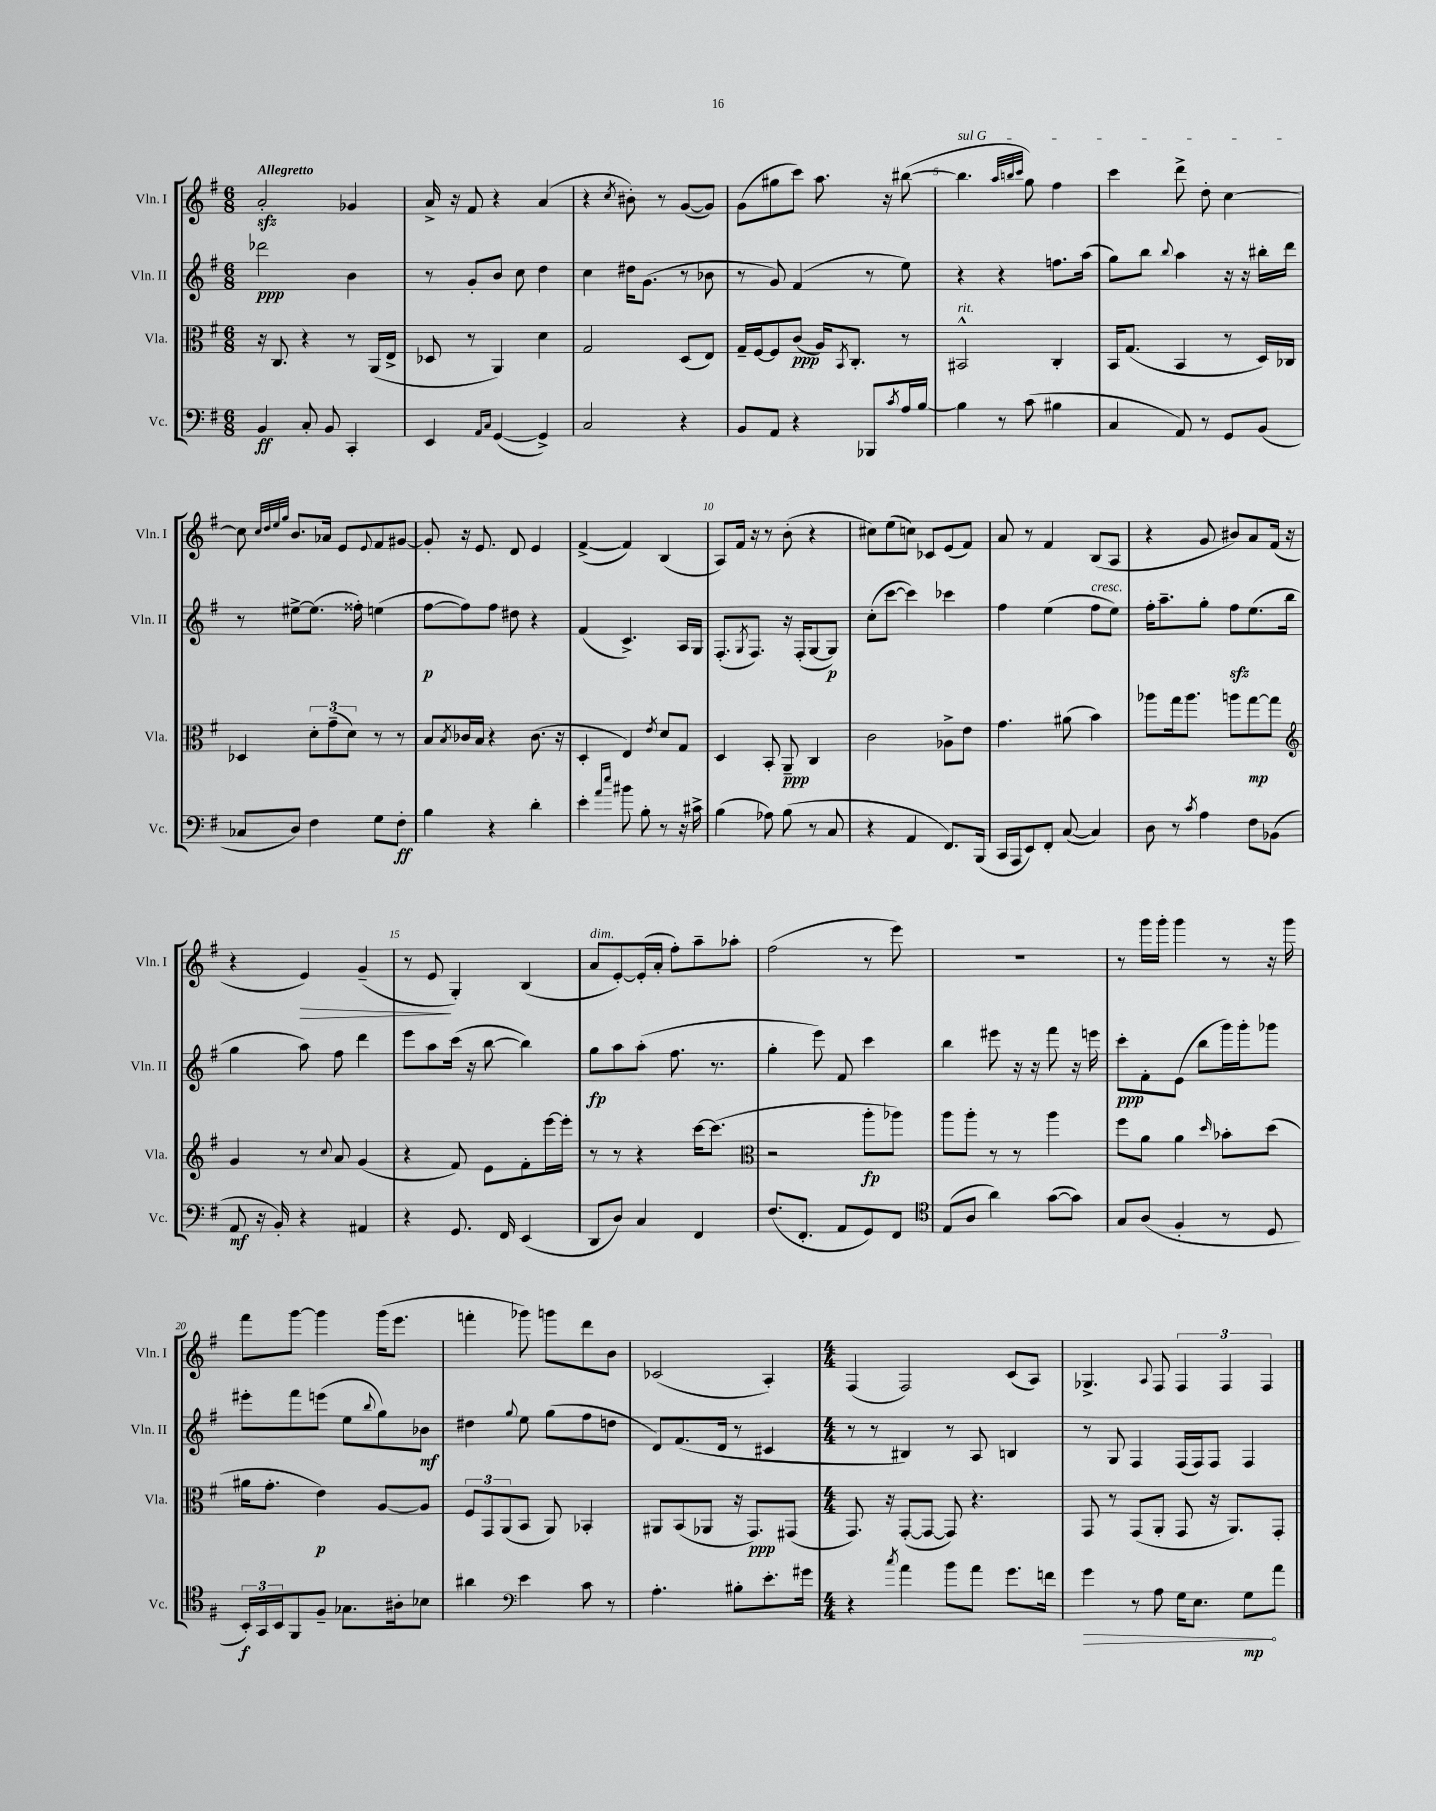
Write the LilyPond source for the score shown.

<<
\new StaffGroup <<
\new Staff = "s0" \with { instrumentName = "Vln. I" shortInstrumentName = "Vln. I" } {
    \clef treble \key g \major \numericTimeSignature \time 6/8 \tempo "Allegretto"
    a'2-.\sfz ges'4 |
    a'16-> r16 fis'8 r4 a'4( |
    r4 \acciaccatura { c''8 } bis'8-.) r8 g'8~( g'8) |
    g'8( gis''8 c'''8) a''8. r16 bis''8~( |
    \once \override TextSpanner.bound-details.left.text = \markup { \italic "sul G" } bis''4.\startTextSpan \grace { a''32 b''32 c'''32 } g''8) fis''4 |
    c'''4 d'''8-> d''8-. c''4~\stopTextSpan |
    c''8 \grace { c''32 d''32 e''32 g''32 } b'8. aes'16 e'8 \appoggiatura { e'8 } fis'8 gis'8~ |
    gis'8-. r16 e'8. d'8 e'4 |
    fis'4~->( fis'4) b4( |
    a8) fis'16 r16 r8 b'8-.( r4 |
    cis''8) e''8( c''8) ces'8 e'8( fis'8) |
    a'8 r8 fis'4 b8( a8 |
    r4 g'8 bis'8) a'8 fis'16( r16 |
    r4 e'4\>) g'4--( |
    r8 e'8\! g4-.) b4( |
    a'8^\markup { \italic "dim." } e'8~-.) e'16-.( a'16-. fis''8-.) a''8-- aes''8-. |
    fis''2( r8 e'''8) |
    r2. |
    r8 g'''16 g'''16-. g'''4 r8 r16 g'''16 |
    fis'''8 g'''8~ g'''4 g'''16( e'''8. |
    f'''4-. ges'''8) g'''8 d'''8 b'8 |
    ces'2( a4-.) |
    \numericTimeSignature \time 4/4 fis4( fis2) c'8( a8) |
    ges4.-> \appoggiatura { a8 } fis8 \tuplet 3/2 { fis4 fis4 fis4 } \bar "|." |
}
\new Staff = "s1" \with { instrumentName = "Vln. II" shortInstrumentName = "Vln. II" } {
    \clef treble \key g \major \numericTimeSignature \time 6/8
    des'''2\ppp b'4 |
    r8 g'8-. b'8 c''8 d''4 |
    c''4 dis''16 g'8.( r8 bes'8 |
    r8 g'8) fis'4( r8 e''8) |
    r4 r4 f''8. a''16( |
    g''8) b''8 \appoggiatura { b''8 } a''4 r16 r16 bis''16-. d'''16 |
    r8 eis''8~-> eis''8.( fisis''16-.) e''4( |
    fis''8~\p fis''8) fis''8 dis''8 r4 |
    fis'4( c'4.->) a16 g16 |
    fis8.-.( \acciaccatura { g8 } fis8.) r16 fis16-.( g8~ g8\p) |
    c''8-.( c'''8~ c'''4) ces'''4 |
    fis''4 e''4( fis''8^\markup { \italic "cresc." } e''8) |
    fis''16-. a''8.-- g''8-. fis''8\sfz e''8.( b''16 |
    g''4 a''8) fis''8 d'''4 |
    e'''8 a''8 c'''16( r16 b''8~ b''4) |
    g''8\fp a''8 a''8-.( fis''8. r8. |
    g''4-. e'''8) fis'8 c'''4 |
    b''4 eis'''8 r16 r16 fis'''8 r16 e'''16 |
    c'''8-.\ppp fis'8-. e'8( b''8 g'''16) g'''16-. ges'''8 |
    eis'''8-. fis'''8 e'''8( e''8 \appoggiatura { b''8 } g''8) bes'8\mf |
    dis''4 \appoggiatura { g''8 } e''8 g''8( fis''8 d''8 |
    d'8) fis'8.( d'16 r8 cis'4 |
    \numericTimeSignature \time 4/4 r8 r8 bis4) r8 a8 b4 |
    r8 g8 fis4 fis16( fis16) fis8 fis4 \bar "|." |
}
\new Staff = "s2" \with { instrumentName = "Vla." shortInstrumentName = "Vla." } {
    \clef alto \key g \major \numericTimeSignature \time 6/8
    r16 c8. r4 r8 a,16( e16-> |
    des8 r8 a,4) d'4 |
    g2 d8( e8) |
    g16-- fis16~ fis8 c'8\ppp( a16) \acciaccatura { b,8 } c8.-. r8 |
    bis,2-^^\markup { \italic "rit." } c4-. |
    b,16 g8.( b,4 r8 d16) ces16 |
    des4 \tuplet 3/2 { d'8-. g'8--( d'8) } r8 r8 |
    b8 \acciaccatura { b8 } ces'16 b16 r4 ces'8.( r16 |
    d4-. e4) \acciaccatura { e'8 } d'8 g8 |
    d4 b,8-. a,8--\ppp c4 |
    c'2 aes8-> e'8 |
    g'4. ais'8( b'4) |
    aes''8 g''16 aes''8. a''8 g''8~\mp g''8 |
    \clef treble g'4 r8 \appoggiatura { c''8 } a'8 g'4( |
    r4 fis'8) e'8 fis'8-. e'''16~ e'''16-. |
    r8 r8 r4 c'''16~ c'''8.( |
    \clef alto r2 a''8-.\fp aes''8) |
    a''8 a''8-. r8 r8 a''4 |
    fis''8 a'8 a'4 \grace { d''16 } bes'8-. d''8( |
    ais'16 g'8.-. e'4\p) a8~ a8 |
    \tuplet 3/2 { fis8 g,8 a,8( } b,8 a,8) bes,4-. |
    ais,8 b,8( aes,8 r16 g,8.\ppp) gis,8( |
    \numericTimeSignature \time 4/4 g,8.) r16 g,8~-.( g,8~ g,8) r4. |
    g,8 r8 g,8( a,8-. g,8 r16 a,8.) g,8-. \bar "|." |
}
\new Staff = "s3" \with { instrumentName = "Vc." shortInstrumentName = "Vc." } {
    \clef bass \key g \major \numericTimeSignature \time 6/8
    b,4\ff c8-. b,8 c,4-. |
    e,4 \grace { a,16 c16 } g,4~( g,4->) |
    c2 r4 |
    b,8 a,8 r4 bes,,8 \acciaccatura { c'8 } a16 b16~ |
    b4 r8 c'8( bis4 |
    c4 a,8) r8 g,8 b,8( |
    ces8 d8) fis4 g8 fis8-.\ff |
    b4 r4 d'4-. |
    e'4-. \grace { a'16 e''16 } bis'8 b8-. r8 r16 cis'16-> |
    b4( aes8) b8( r8 c8 |
    r4 a,4 fis,8.) b,,16( |
    c,16 a,,16 e,8) fis,8-. c8~( c4) |
    d8 r8 \acciaccatura { c'8 } a4 fis8 bes,8( |
    a,8\mf r16 b,16-.) r4 ais,4 |
    r4 g,8. fis,16 e,4( |
    d,8 d8) c4 fis,4 |
    fis8.( fis,8.-. a,8 g,8) fis,8 |
    \clef tenor e8( a8 a'4) g'8~( g'8) |
    g8 a8( fis4-. r8 d8 |
    \tuplet 3/2 { b,16-.\f) g,16 b,16 } fis,8 fis8-- ges8. ais16-. bes8 |
    ais'4 \clef bass e'4 c'8 r8 |
    a4.-. bis8-. e'8.-. gis'16 |
    \numericTimeSignature \time 4/4 r4 \acciaccatura { c''8 } a'4 b'8 a'8 g'8. f'16 |
    \once \override Hairpin.circled-tip = ##t g'4\> r8 a8 g16 e8. g8\mp\! a'8 \bar "|." |
}
>>
>>
\layout { \context { \Score \override BarNumber.break-visibility = ##(#f #t #t) barNumberVisibility = #(every-nth-bar-number-visible 5) } }
